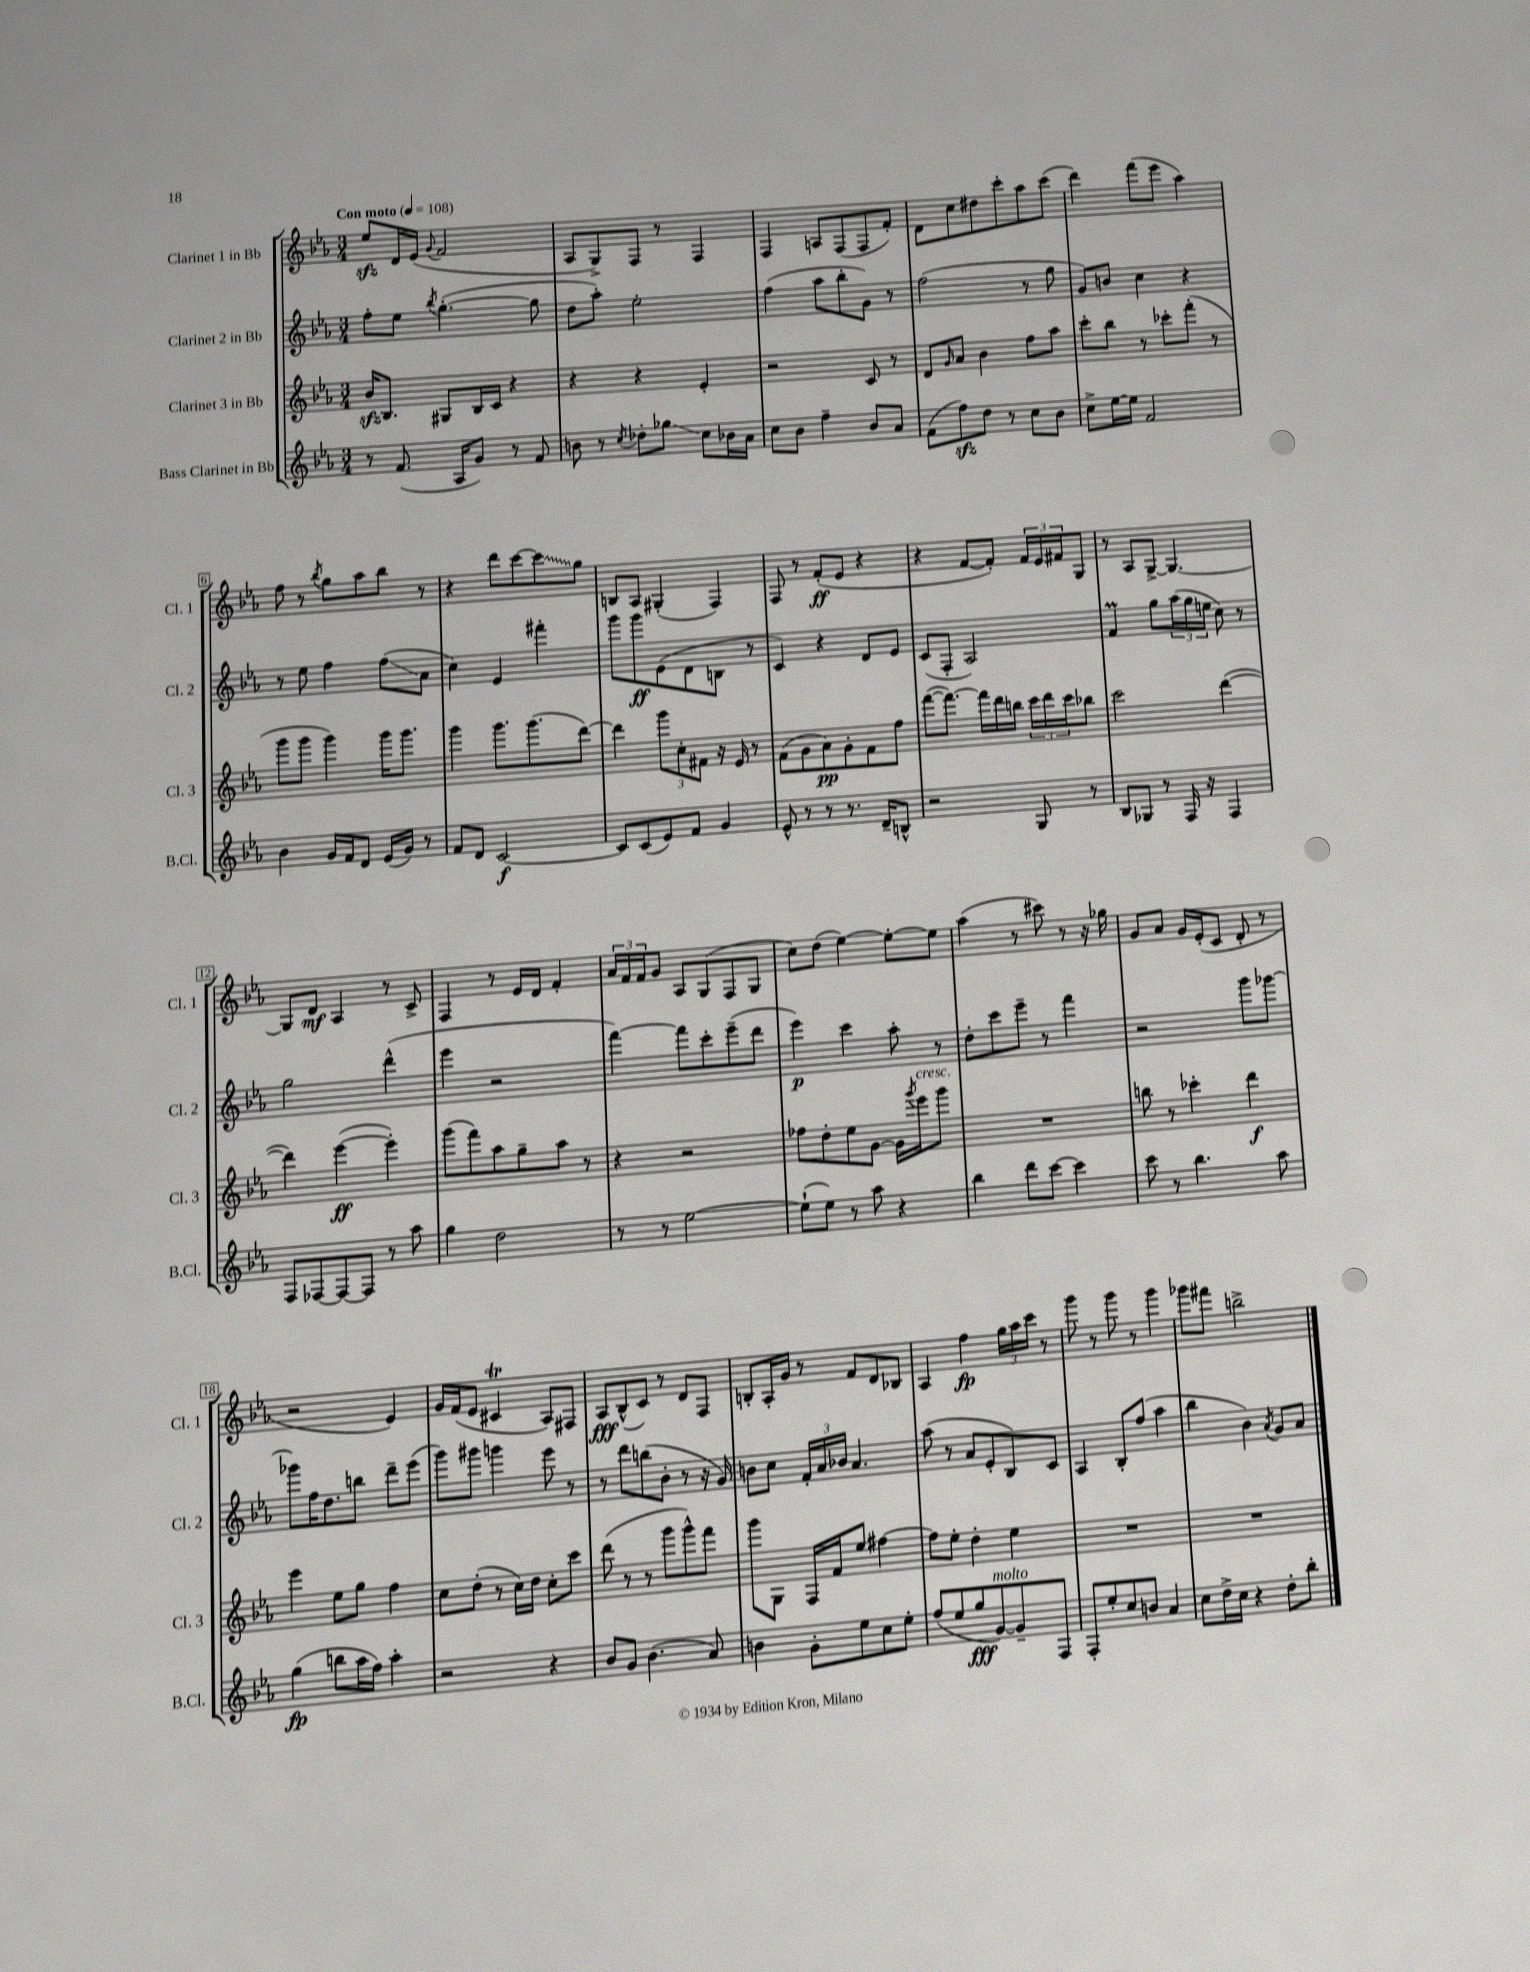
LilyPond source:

<<
\new StaffGroup <<
\new Staff = "s0" \with { instrumentName = "Clarinet 1 in Bb" shortInstrumentName = "Cl. 1" } {
    \clef treble \key ees \major \numericTimeSignature \time 3/4 \tempo "Con moto" 4 = 108
    ees''8\sfz d'16 ees'16( \appoggiatura { g'8 } f'2 |
    aes8 g8->) f8 r8 f4 |
    f4 a8 f8( f8 f'8-.) |
    d'8 c''8 dis''8 c'''8-. aes''8 c'''8( |
    d'''4) f'''8( ees'''8 aes''4) |
    f''8 r8 \acciaccatura { bes''8 } g''8 aes''8 bes''8 r8 |
    r4 d'''8 c'''8~ \once \override Glissando.style = #'zigzag c'''8\glissando g''8 |
    b8 aes8 gis4-.( f4) |
    f8 r8 f'8-.\ff( ees'8 r4 |
    r4 f'8~ f'8-.) \tuplet 3/2 { f'16 ees'16 fis'16 } g8 |
    r8 aes8 g8~-> g4.~ |
    g8 d'8\mf aes4 r8 c'8-> |
    f4 r8 ees'16 d'16 f'4-. |
    \tuplet 3/2 { aes'16 f'16 f'16 } g'8 aes8 g8( f8 g8 |
    c''8) d''8( ees''4~) ees''8~-. ees''8 |
    aes''4( r8 cis'''8) r8 r16 ges''16 |
    g'8 aes'8 g'16 ees'16-.( c'8 d'8-. r8 |
    r2 ees'4) |
    g'16 f'16( ees'8 cis'4\trill aes8) fis8 |
    aes8\fff bes8-^( c'8) r8 d'8 f8 |
    b8-. aes16-. g'16 r8 f'8 d'8 bes8 |
    aes4 f''4\fp \tuplet 3/2 { g''16 aes''16 c'''16 } r8 |
    g'''8 r8 g'''8 r8 g'''4 |
    ges'''8 fis'''8 b''2-> \bar "|." |
}
\new Staff = "s1" \with { instrumentName = "Clarinet 2 in Bb" shortInstrumentName = "Cl. 2" } {
    \clef treble \key ees \major \numericTimeSignature \time 3/4
    f''8-. ees''8 \acciaccatura { bes''8 } g''4.~-.( g''8 |
    d''8 aes''8-.) ees''2-. |
    f''4( aes''8 bes''8-. g'8) r8 |
    f''2( r8 g''8 |
    g'8) b'8 c''4 r4 |
    r8 ees''8 f''4 f''8\glissando( aes'8 |
    c''4) ees'4 fis'''4-. |
    g'''8 g'''8\ff ees'8( d'8 b8 r8 |
    c'4) r4 d'8 ees'8 |
    c'8( f8-. aes2) |
    f'4\prall g''8 \tuplet 3/2 { aes''16( g''16 e''16 } c''8) r8 |
    g''2 d'''4-^( |
    ees'''4 r2 |
    f'''4~) f'''8 c'''8-. ees'''8--( d'''8 |
    ees'''4\p) c'''4 aes''8-. r8 |
    d''8-. c'''8 ees'''8-- r8 f'''4 |
    r2 g'''8 ges'''8~ |
    ges'''8 f''16 d''8. b''8 d'''8-- ees'''8( |
    g'''8) gis'''8 g'''4 ees'''8 r8 |
    r8 d'''8 b''8( bes'8-. r8 r16 g'16) |
    b'8 c''8 \tuplet 3/2 { f'16-. aes'16 bes'16 } aes'4. |
    aes''8( r8 aes'8 ees'8-. bes8) c'8 |
    aes4 bes8-. f''8( aes''4 |
    bes''4 bes'4) \acciaccatura { aes'8 } g'8 aes'8 \bar "|." |
}
\new Staff = "s2" \with { instrumentName = "Clarinet 3 in Bb" shortInstrumentName = "Cl. 3" } {
    \clef treble \key ees \major \numericTimeSignature \time 3/4
    bes'16\sfz bes8. gis8 bes16 c'16 r4 |
    r4 r4 ees'4-. |
    r2 c'8 r8 |
    d'8 \grace { g'16 } aes'8 bes'4 f''8 aes''8 |
    c'''8-. bes''8 r8 ces'''8-. f'''8-.( r8 |
    g'''8 g'''8 g'''4) g'''16 g'''8. |
    g'''4 g'''8. g'''8.( d'''8~) |
    d'''4 \tuplet 3/2 { g'''8 c''8-. fis'8 } r16 ees'16 r8 |
    f'8( g'8 aes'8\pp) g'8-. f'8 f''8 |
    f'''8~( f'''8.~) f'''16 d'''16 b''16 \tuplet 3/2 { c'''16 d'''16 c'''16 } bes''8 |
    c'''2 d'''4~( |
    d'''4) ees'''4~\ff( ees'''4-.) |
    g'''8( f'''8) aes''8 g''8-- aes''8 r8 |
    r4 r2 |
    fes''8 d''8-. ees''8 g'8~ g'16 \acciaccatura { g'''8 } ees'''16^\markup { \italic "cresc." } g'''8 |
    R2. |
    b''8 r8 ces'''4-. d'''4\f |
    ees'''4 ees''8 g''8 f''4 |
    c''8 d''8-.( r8 c''16) d''16 c''8-. c'''8 |
    d'''8( r8 r8 g'''8 g'''8-^) f'''8 |
    g'''8 g8 f16 f'16 ees''8 fis''4~ |
    fis''8 ees''8-. d''4-. ees''4 |
    R2. |
    R2. \bar "|." |
}
\new Staff = "s3" \with { instrumentName = "Bass Clarinet in Bb" shortInstrumentName = "B.Cl." } {
    \clef treble \key ees \major \numericTimeSignature \time 3/4
    r8 f'8.( aes16 g'8) r8 f'8 |
    b'8 r8 \acciaccatura { c''8 } des''8-. ges''8\glissando c''8 bes'16 aes'16 |
    c''8 bes'8 f''4-- bes'8 aes'8 |
    f'8( f''8\sfz) d''8 r8 c''8 bes'8 |
    c''8-> ees''16~ ees''16 f'2 |
    bes'4 g'16 f'16 d'8 ees'16( g'16) r8 |
    f'8 d'8 c'2~\f |
    c'8 c'8( ees'8) f'8 g'4 |
    ees'8-^ r8 r8 r8. d'16-- b8-^ |
    r2 g8 r8 |
    bes8 ges8 r8 f16 r16 f4 |
    f8 fes8~ fes8~ fes8 r8 aes''8 |
    g''4 d''2 |
    r8 r8 ees''2~ |
    ees''8-!( ees''8) r8 aes''8 r4 |
    bes''4 d'''8 c'''8~ c'''4 |
    c'''8 r8 bes''4. aes''8 |
    g''4\fp( b''8 aes''16 f''16) aes''4-. |
    r2 r4 |
    bes'8 g'8 bes'4.( aes'8) |
    b'4 g'8-. ees''8 c''8 ees''8-. |
    f''8( ees''8 g''8\fff g'8~^\markup { \italic "molto" }) g'8-- f8 |
    f8-. ees''8-. c''8 b'8 aes'4 |
    c''8 d''16-> c''16 r4 d''8-. bes''8-. \bar "|." |
}
>>
>>
\layout { \context { \Score \override BarNumber.stencil = #(make-stencil-boxer 0.1 0.3 ly:text-interface::print) } }
